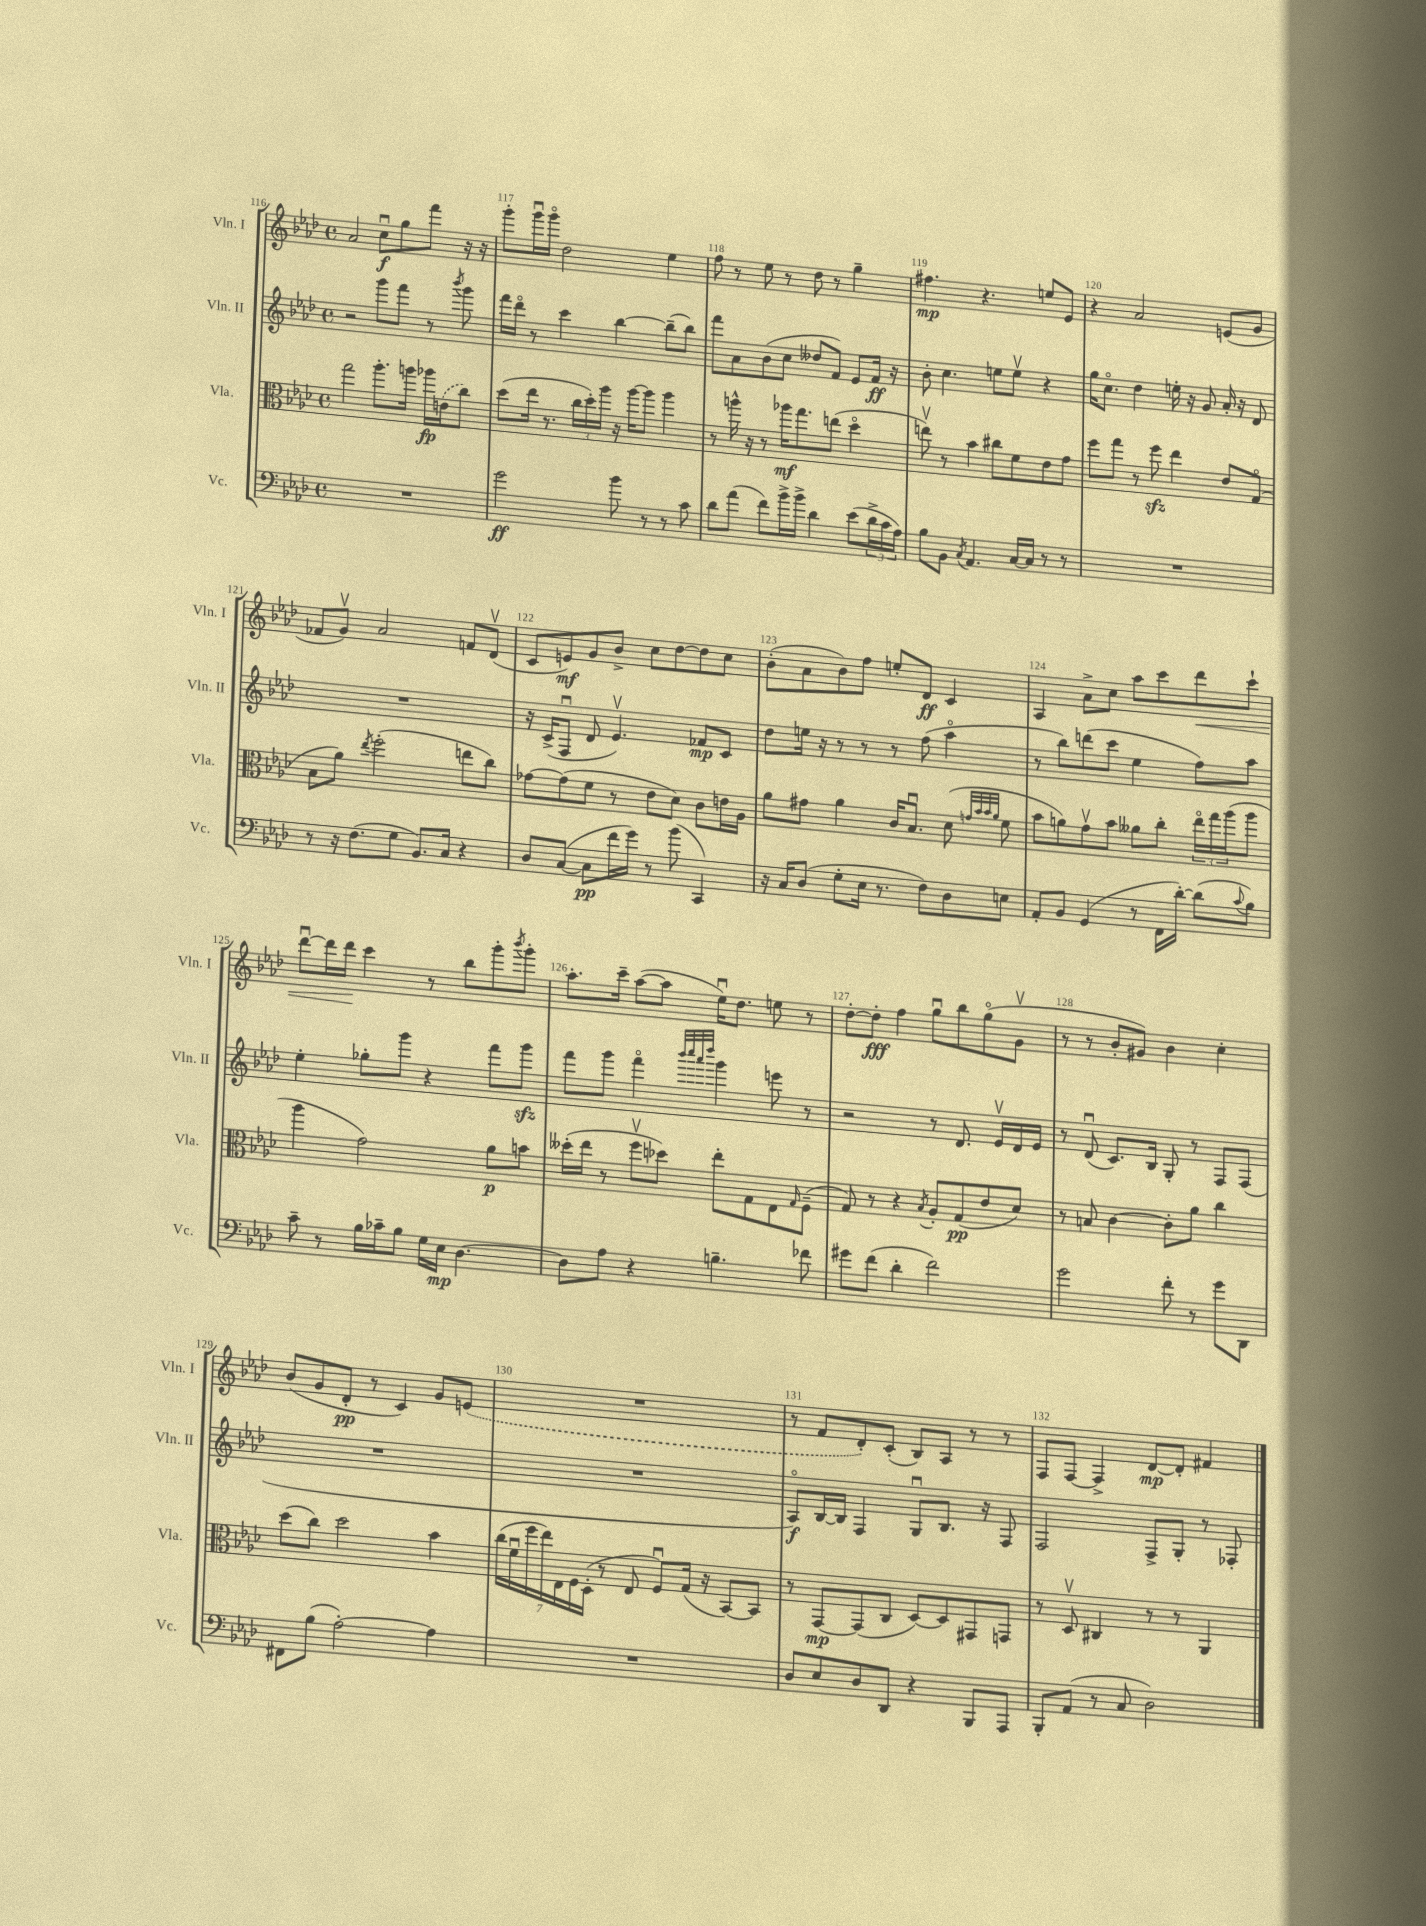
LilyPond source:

<<
\new StaffGroup <<
\new Staff = "s0" \with { instrumentName = "Vln. I" shortInstrumentName = "Vln. I" } {
    \clef treble \key aes \major \defaultTimeSignature \time 4/4
    aes'2 c''8\downbow\f g''8 f'''8 r16 r16 |
    g'''8-. g'''16\downbow g'''16\flageolet des''2 ees''4 |
    f''8 r8 ees''8 r8 des''8 r8 g''4-- |
    fis''4.\mp r4. e''8 ees'8 |
    r4 aes'2 e'8( g'8 |
    fes'8 g'8\upbow) aes'2 f'8 des'8\upbow( |
    c'8 e'8\mf) g'8 bes'8-> c''8 des''8~ des''8 c''8 |
    bes'8-.( aes'8 bes'8) f''8 e''8-. des'8\ff c'4 |
    aes4 aes'8-> c''8 aes''8 c'''8 des'''8\< c'''8-! |
    des'''8~\downbow des'''16 des'''16\! c'''4 r8 bes''8 g'''8-. \acciaccatura { bes'''8 } g'''8-. |
    aes''8.-. c'''16-- aes''8~( aes''8 ees''16\downbow) des''8. e''8 r8 |
    des''8~-. des''8-.\fff f''4 g''8\downbow bes''8 g''8\flageolet( g'8\upbow |
    r8 r8 bes'8-. gis'8) bes'4 c''4-. |
    bes'8( g'8 des'8-.\pp r8 c'4) g'8 \once \slurDashed e'8( |
    R1 |
    r8 f'8 des'8-.) c'8-.( bes8) aes8 r8 r8 |
    f8 f8~ f4-> des'8~\mp des'8-. fis'4 \bar "|." |
}
\new Staff = "s1" \with { instrumentName = "Vln. II" shortInstrumentName = "Vln. II" } {
    \clef treble \key aes \major \defaultTimeSignature \time 4/4
    r2 g'''8 f'''8 r8 \acciaccatura { bes'''8 } g'''8 |
    f'''16 des'''16\flageolet r8 c'''4 bes''4~ bes''8--( bes''8) |
    f'''8 aes'8 bes'8( c''8 deses''8 f'8) ees'8 f'16\ff r16 |
    bes'8-. c''4. e''8 e''8\upbow r4 |
    g''16 c''8.\flageolet des''4 e''16-. r16 g'8 aes'16-. r16 des'8 |
    R1 |
    r16 c'16->( f8\downbow des'8 ees'4.\upbow) fes'8\mp c'8 |
    des''8 e''16 r16 r8 r8 r8 f''8( aes''4\flageolet |
    r8 bes''8) d'''8( c'''8 ees''4 f''8) aes''8 |
    ees''4-. ges''8-. g'''8 r4 f'''8 g'''8\sfz |
    f'''8 g'''8 f'''4\flageolet \grace { bes'''32 c''''32 aes'''32 des''''32 } g'''4 e'''8 r8 |
    r2 r8 des'8. ees'16\upbow des'16 ees'16 |
    r8 des'8\downbow( c'8.) bes16 g8-. r8 f8 f8( |
    R1 |
    R1 |
    aes8\flageolet\f) bes16~ bes16 f4 g8\downbow bes8. r16 f8 |
    f2 f8-> g8-. r8 fes8-. \bar "|." |
}
\new Staff = "s2" \with { instrumentName = "Vla." shortInstrumentName = "Vla." } {
    \clef alto \key aes \major \defaultTimeSignature \time 4/4
    g''2 aes''8.-. a''16 aes''16\fp \once \slurDashed e'16( c''8) |
    des''8( ees''16 r8. \tuplet 3/2 { c''16 des''16-.) aes''16 } r16 aes''16~ aes''8 aes''4 |
    r8 a''16-^ r16 r8 aes''16\mf g''8. e''8( des''4\flageolet |
    e''8\upbow) r8 bes'4 cis''8 f'8 ees'8 g'8 |
    f''8 g''8 r8 f''8\sfz ees''4 ees'8 g8\flageolet( |
    bes8 aes'8) \acciaccatura { ees''8 } f''2-.( e''8 c''8) |
    ges'8~ ges'8( f'8 r8 ees'8 des'8) c'8 e'16 aes16 |
    aes'8 gis'8 aes'4 c'16 bes8.\downbow des'8( \grace { g'32 bes'32 bes'32 aes'32 } f'8 |
    bes'8 a'8) g'8\upbow bes'8 aeses'8 c''8-. \tuplet 3/2 { ees''16\flageolet g''16 aes''16( } aes''8 |
    aes''4 g'2) aes'8\p b'8 |
    deses''16-.( ees''16 r8 f''8\upbow des''8) ees''8-. g8 ees8 \grace { g16 } f8--( |
    g8) r8 r4 \acciaccatura { bes8 } aes8-. g8\pp( ees'8 des'8) |
    r8 b8 c'4~ c'8-. aes'8 c''4 |
    des''8( c''8) des''2 bes'4 |
    \tuplet 7/4 { c''16( f'16\downbow f''16 ees''16) ees16 f16 des16-.( } r8 ees8 f8\downbow) g16( r16 bes,8~) bes,8 |
    r8 g,8~\mp g,8( c8 des8~) des8 gis,8 g,8 |
    r8 des8\upbow cis4 r8 r8 aes,4 \bar "|." |
}
\new Staff = "s3" \with { instrumentName = "Vc." shortInstrumentName = "Vc." } {
    \clef bass \key aes \major \defaultTimeSignature \time 4/4
    R1 |
    g'2\ff bes'8 r8 r8 c'8 |
    des'8 aes'8( f'8) bes'16-> bes'16-> des'4 ees'8( \tuplet 3/2 { des'16-> c'16 aes16) } |
    bes8 bes,8 \acciaccatura { c8 } aes,4. c16~ c16 r8 r8 |
    R1 |
    r8 r16 f8.( g8 bes,8.) c16 r4 |
    des8 c8~( c8\pp f'16 g'16) r8 bes'8( c,4) |
    r16 c16 des8( g8-. ees16 r8. f8) des8 e8 |
    aes,8-. bes,8 g,4( r8 f,16 des'16~-.) des'8( \appoggiatura { c'8 } bes8) |
    c'8-- r8 bes16 ces'16-- bes8 g16 ees16\mp des4.~ |
    des8 aes8 r4 b4.-- fes'8 |
    gis'8 f'8( des'4-. f'2) |
    g'2 f'8-. r8 g'8 des,8 |
    fis,8 bes8( aes2~-.) aes4 |
    R1 |
    des8 ees8 des8 des,8 r4 bes,,8 aes,,8 |
    bes,,8-. aes,8( r8 c8 des2) \bar "|." |
}
>>
>>
\layout { \context { \Score currentBarNumber = #116 \override BarNumber.break-visibility = ##(#f #t #t) barNumberVisibility = #all-bar-numbers-visible } }
